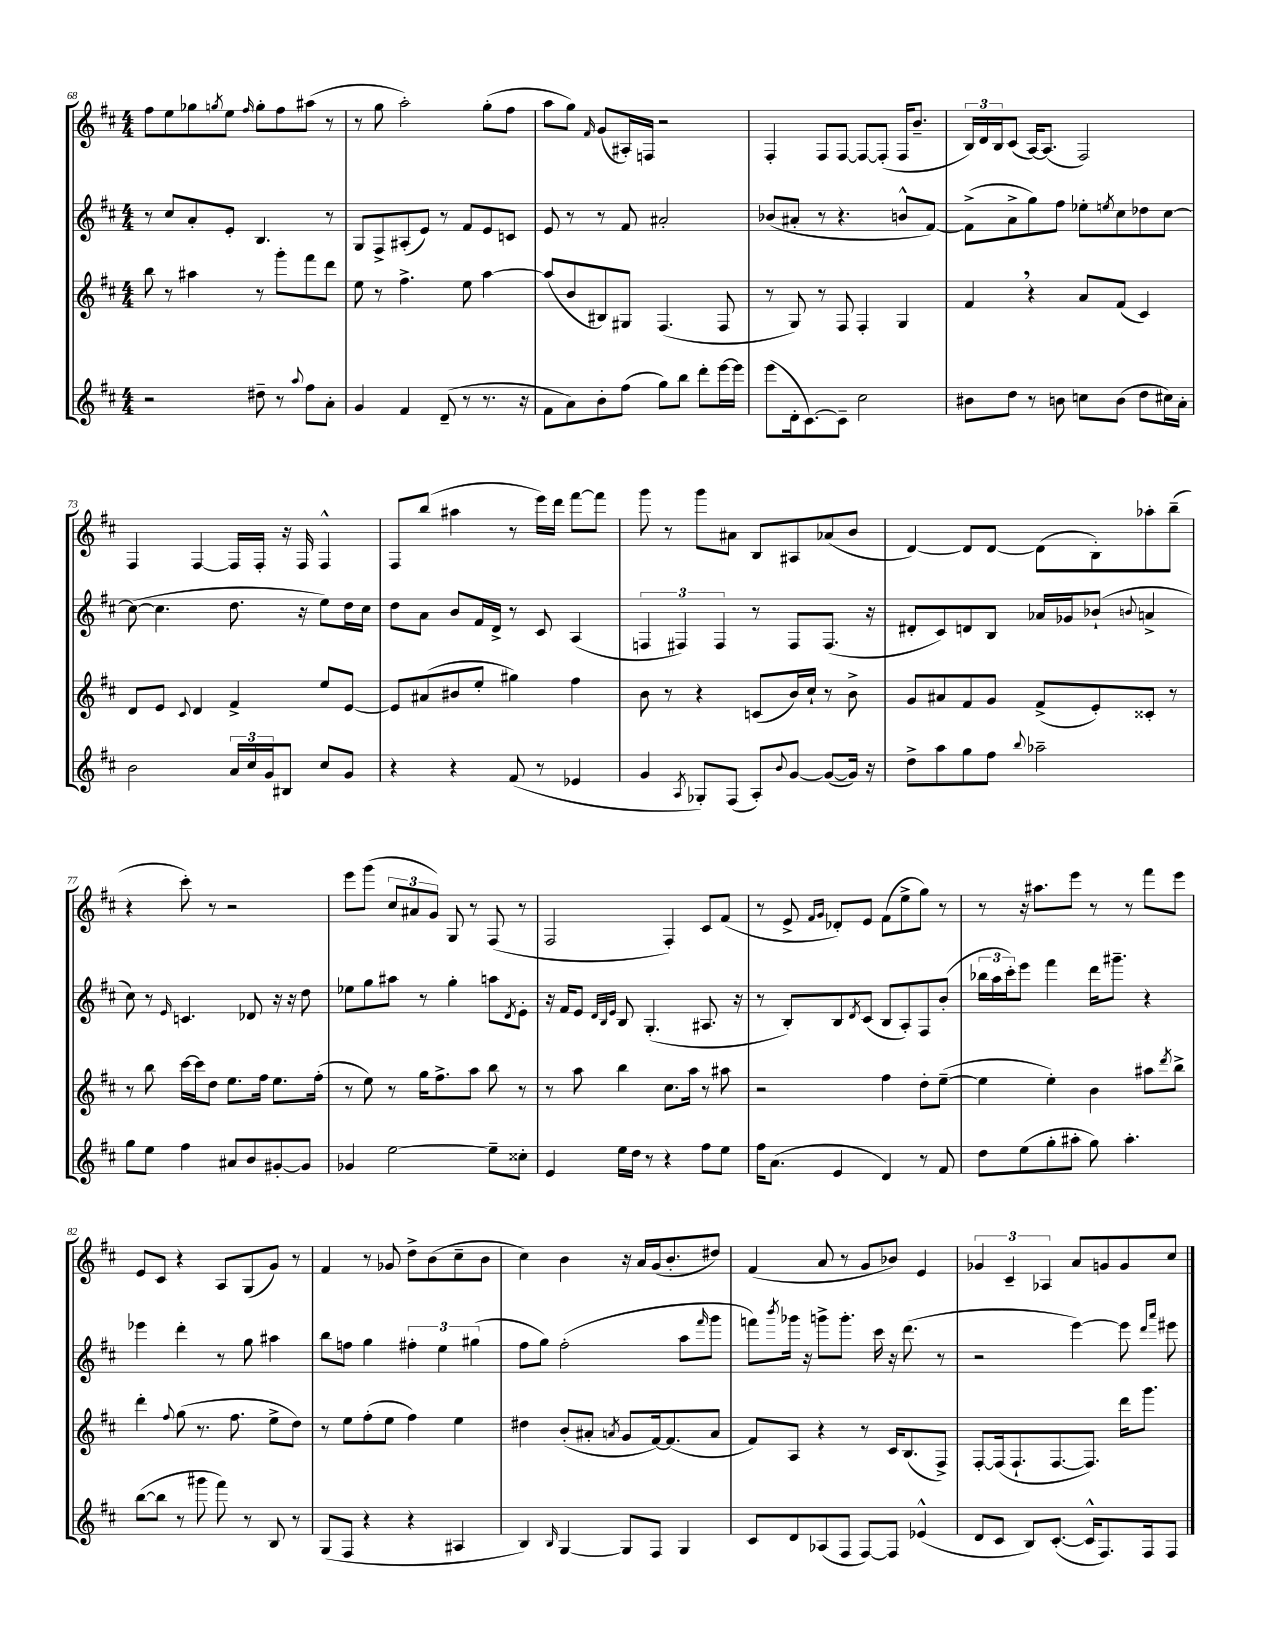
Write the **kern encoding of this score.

**kern	**kern	**kern	**kern
*staff4	*staff3	*staff2	*staff1
*clefG2	*clefG2	*clefG2	*clefG2
*k[f#c#]	*k[f#c#]	*k[f#c#]	*k[f#c#]
*M4/4	*M4/4	*M4/4	*M4/4
2r	8bb	8r	8ff#
.	8r	8cc#	8ee
.	4aa#	8a'	8gg-
.	.	.	8qgg
.	.	8e'	8ee
.	.	.	16qqff#
8dd#~	8r	4.B	8gg'
8r	8ggg'	.	8ff#
8qqaa	.	.	.
8ff#	8fff#	.	(8aa#
8a'	8ddd	8r	8r
=	=	=	=
4g	8ee	8G	8r
.	8r	8F#^	8gg
4f#	4.ff#^	(8A#'	2aa')
.	.	8e)	.
(8d~	.	8r	.
8r	8ee	8f#	.
8.r	[4aa	8e	(8gg'
.	.	8c	8ff#
16r	.	.	.
=	=	=	=
8f#	(8aa]	8e	8aa
8a)	8b	8r	8gg)
.	.	.	16qqf#
8b'	8B#)	8r	(8g
(8ff#	8G#	8f#	16A#')
.	.	.	16F
8gg)	(4.F#	2a#'	2r
8bb	.	.	.
8ddd'	.	.	.
[16eee	8F#	.	.
16eee]	.	.	.
=	=	=	=
(8eee	8r	(8b-	4F#'
16d'	8G)	8a#'	.
[8.c#)	.	.	.
.	8r	8r	8F#
8c#~]	8F#	4.r	[8F#
2cc#	4F#'	.	8F#_
.	.	.	(8F#']
.	4G	8b^^	16F#
.	.	.	8.b~
.	.	[8f#)	.
=	=	=	=
8b#	4f#	(8f#^]	24B)
.	.	.	24d
.	.	.	24B
8dd	.	8a^	(8c#
8r	4r	8gg)	[16A)
.	.	.	(8.A]
8b	.	8ff#	.
8cc	8a	8ee-'	2F#)
.	.	8qee	.
(8b	(8f#	8cc#	.
8dd	4c#)	8dd-	.
16cc#)	.	[8cc#	.
16a'	.	.	.
=	=	=	=
2b	8d	(8cc#_	4F#
.	8e	4.cc#]	.
.	8qqc#	.	.
.	4d	.	[4F#
24a	4f#^	8.dd	16F#]
24cc#	.	.	.
.	.	.	16F#'
24g	.	.	.
8B#	.	.	16r
.	.	16r	16F#
8cc#	8ee	8ee)	4F#^^
8g	[8e	16dd	.
.	.	16cc#	.
=	=	=	=
4r	8e]	8dd	8F#
.	(8a#	8a	(8bb
4r	8b#	8b	4aa#
.	8ee'	16f#	.
.	.	16d^	.
(8f#	4gg#)	8r	8r
8r	.	8c#	16eee)
.	.	.	16ddd
4e-	4ff#	(4A	[8fff#
.	.	.	8fff#]
=	=	=	=
4g	8b	6F	8ggg
.	8r	.	8r
.	.	6F#)	.
8qA	.	.	.
8G-')	4r	.	8ggg
.	.	6F#	.
(8F#	.	.	8a#
8A')	(8c	8r	8B
8qqb	.	.	.
[8g	16b)	8F#	8A#
.	16cc#`	.	.
(8g_	8r	(8.F#	(8a-
16g])	8b^	.	8b
16r	.	16r	.
=	=	=	=
8dd^	8g	8d#'	[4d)
8aa	8a#	8c#)	.
8gg	8f#	8d	8d]
8ff#	8g	8B	[8d
8qqbb	.	.	.
2aa-~	(8f#^	16a-	(8d]
.	.	16g-	.
.	8e')	(8b-`	8B')
.	.	8qqb	.
.	8c##'	4a^	8aa-'
.	8r	.	(8bb~
=	=	=	=
8gg	8r	8cc#)	4r
8ee	8bb	8r	.
.	.	16qqe	.
4ff#	[16ccc#	4.c	8ccc#')
.	16ccc#]	.	.
.	8dd	.	8r
8a#	8.ee	.	2r
8b	.	8d-	.
.	16ff#	.	.
[8g#'	8.ee	16r	.
.	.	16r	.
8g#]	.	8dd	.
.	(16ff#'	.	.
=	=	=	=
4g-	8r	8ee-	8eee
.	8ee)	8gg	(8ggg
[2ee	8r	8aa#	12cc#
.	.	.	12a#
.	16gg	8r	.
.	.	.	12g)
.	8.ff#^	.	.
.	.	4gg'	8G
.	8aa	.	8r
8ee~]	8bb	8aa	(8F#
.	.	8qd	.
8cc##'	8r	8e'	8r
=	=	=	=
4e	8r	16r	2F#
.	.	16f#	.
.	8aa	8e	.
.	.	32qqd	.
.	.	32qqB	.
.	.	32qqe	.
16ee	4bb	8B	.
16dd	.	.	.
8r	.	(4.G'	.
4r	8.cc#	.	4F#')
.	16aa	.	.
8ff#	8r	8.A#	8c#
8ee	8aa#	.	(8f#
.	.	16r	.
=	=	=	=
16ff#	2r	8r	8r
(8.a	.	.	.
.	.	8B')	8e^
.	.	.	16qqf#
.	.	.	16qqg
4e	.	8B	8d-')
.	.	8qd	.
.	.	(8c#	8e
4d)	4ff#	8B	(8f#
.	.	8A')	8ee^
8r	8dd'	8F#	8gg)
8f#	([8ee~	(8b'	8r
=	=	=	=
8dd	4ee]	24bb-	8r
.	.	24aa	.
.	.	24ccc#')	.
(8ee	.	8eee	16r
.	.	.	8.aa#
8gg'	4ee')	4fff#	.
8aa#'	.	.	8eee
8gg)	4b	16ddd	8r
.	.	8.ggg#~	.
4.aa#'	.	.	8r
.	8aa#	4r	8fff#
.	8qddd	.	.
.	8bb^	.	8eee
=	=	=	=
([8bb	4ddd'	4eee-	8e
8bb]	.	.	8c#
.	8qqff#	.	.
8r	(8gg	4ddd'	4r
8ggg#	8.r	.	.
8fff#)	.	8r	8A
.	8.ff#	.	.
8r	.	8gg	(8G
8B	8ee^	4aa#	8g)
8r	8dd)	.	8r
=	=	=	=
(8G	8r	8bb	4f#
8F#	8ee	8ff	.
4r	(8ff#'	4gg	8r
.	8ee	.	8g-
4r	4ff#)	6ff#'	8dd^
.	.	.	(8b
.	.	6ee	.
4A#	4ee	.	8cc#~
.	.	(6gg#	.
.	.	.	8b
=	=	=	=
4B)	4dd#	8ff#	4cc#)
.	.	8gg)	.
16qqB	.	.	.
[4G	(8b'	(2ff#'	4b
.	8a#'	.	.
.	8qa	.	.
8G]	8g	.	16r
.	.	.	16a
8F#	[16f#)	.	(16g
.	(8.f#]	.	8.b'
4G	.	8aa	.
.	.	16qqfff#	.
.	8a	8ggg	8dd#)
=	=	=	=
8c#	8f#)	8fff)	(4f#
.	.	8qbbb	.
8d	8A	16ggg-	.
.	.	16r	.
(8A-	4r	8ggg^	8a
8F#	.	8.ggg'	8r
[8F#)	8r	.	8g
.	.	16ccc#	.
8F#]	16c#	16r	8b-)
.	(8.B	(8.ddd	.
(4e-^^	.	.	4e
.	8F#^)	8r	.
=	=	=	=
8d	[8F#'	2r	6g-
8c#	(16F#]	.	.
.	.	.	6c#~
.	8.F#`	.	.
8B)	.	.	.
.	.	.	6A-
([8.c#'	[8.F#	.	.
.	.	[4eee)	8a
16c#^^]	8.F#])	.	.
8.F#)	.	.	8g
.	16ddd	8eee]	8g
16F#	8.ggg	.	.
.	.	16qqddd	.
.	.	16qqaaa	.
8F#	.	8eee#	8cc#
==	==	==	==
*-	*-	*-	*-
